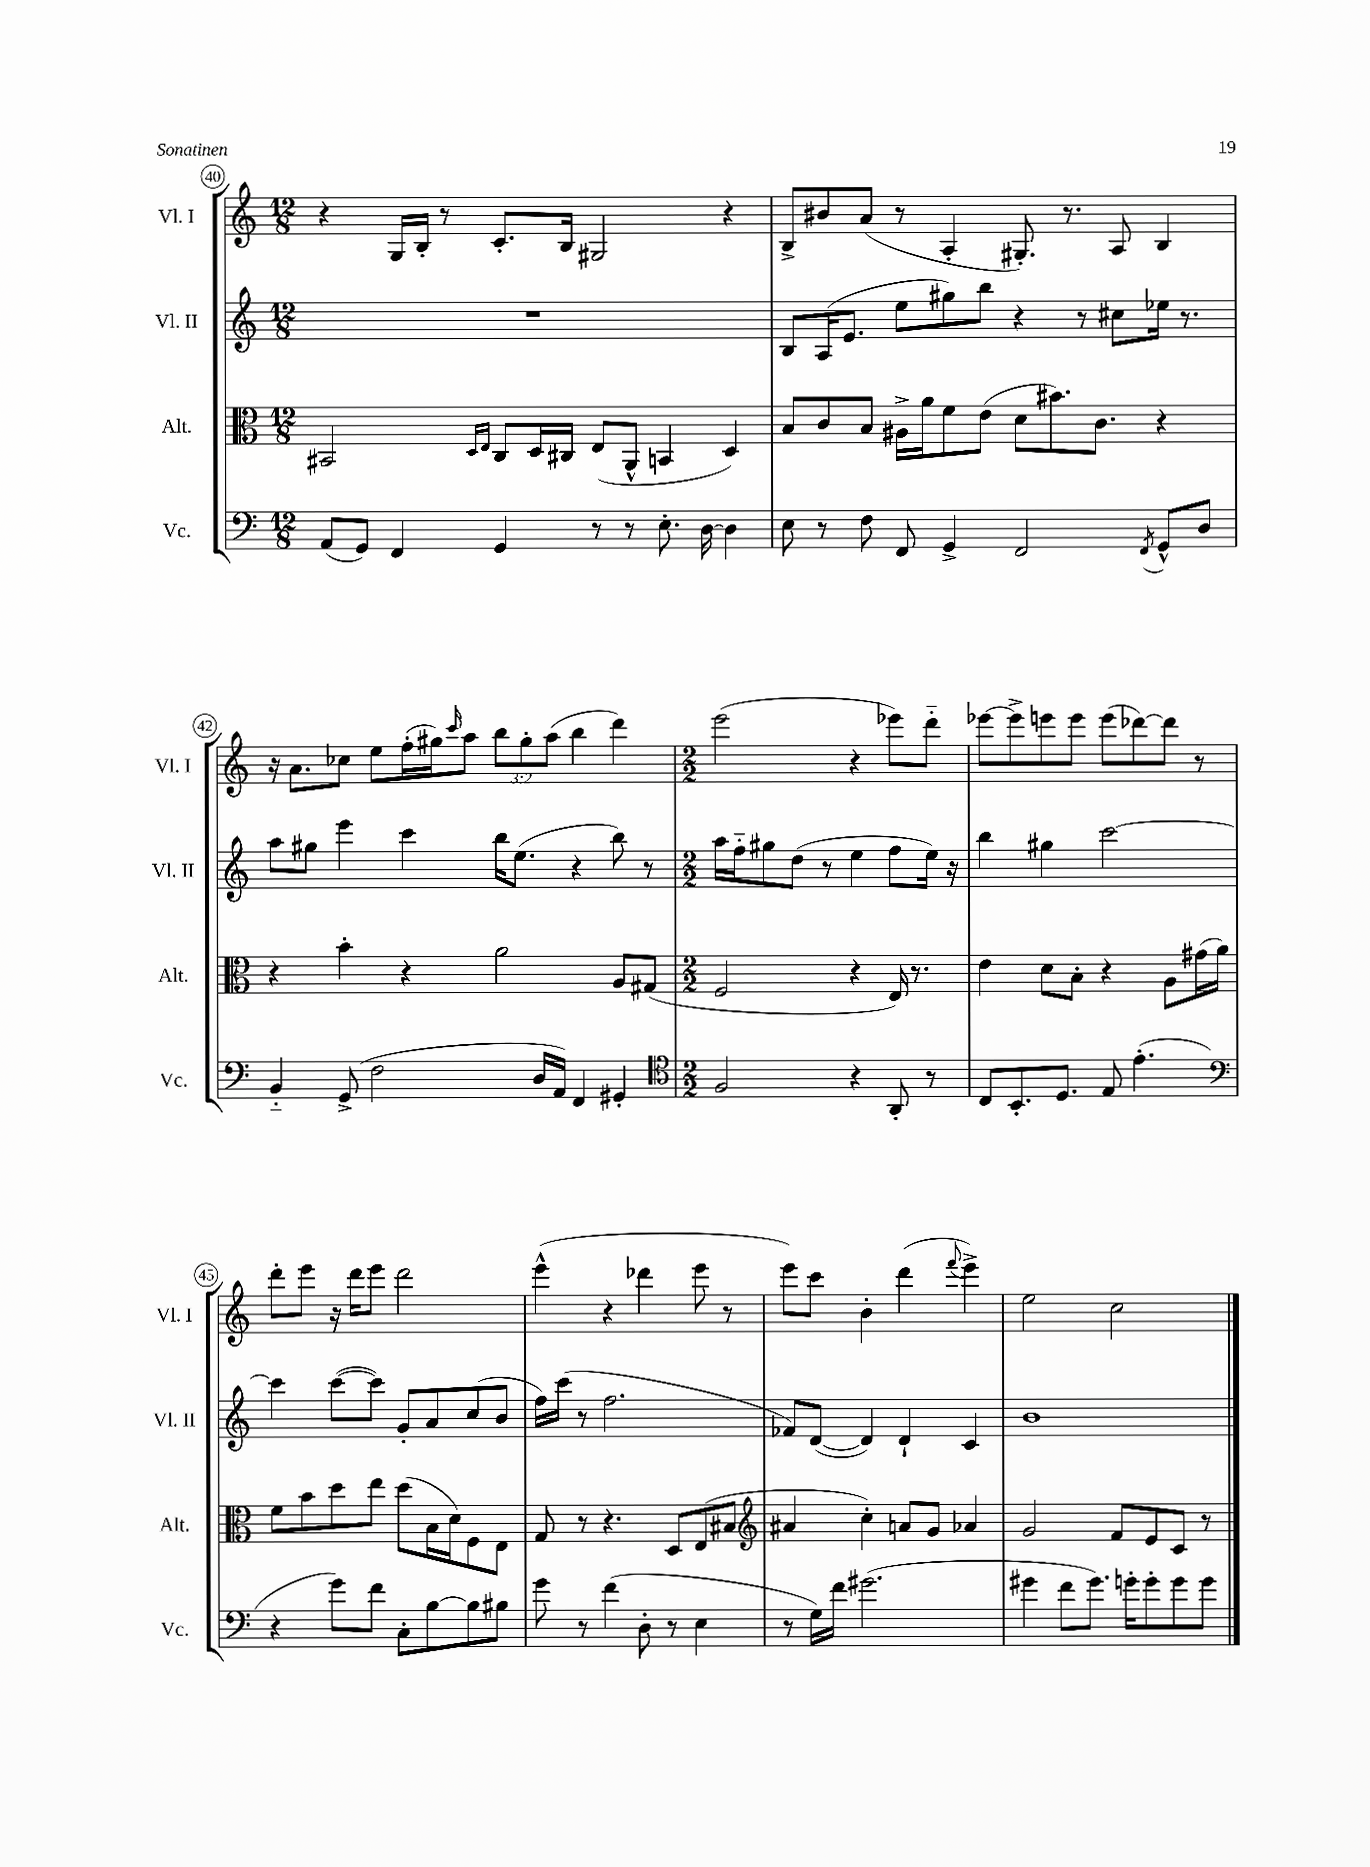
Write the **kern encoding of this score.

**kern	**kern	**kern	**kern
*staff4	*staff3	*staff2	*staff1
*clefF4	*clefC3	*clefG2	*clefG2
*k[]	*k[]	*k[]	*k[]
*M12/8	*M12/8	*M12/8	*M12/8
(8AA	2BB#	1.r	4r
8GG)	.	.	.
4FF	.	.	16G
.	.	.	16B'
.	.	.	8r
.	16qqD	.	.
.	16qqE	.	.
4GG	8C	.	8.c'
.	16D	.	.
.	16C#	.	16B
8r	(8E	.	2G#
8r	8AA^^	.	.
8.E'	4BB	.	.
[16D	.	.	.
4D]	4D)	.	4r
=	=	=	=
8E	8B	8B	8B^
8r	8c	(16A	8b#
.	.	8.e	.
8F	8B	.	(8a
8FF	16A#^	8ee	8r
.	16a	.	.
4GG^	8f	8gg#)	4A'
.	(8e	8bb	.
2FF	8d	4r	8.G#')
.	8.b#)	.	.
.	.	.	8.r
.	.	8r	.
.	8.c	.	.
.	.	8cc#	8A
8qFF	.	.	.
8GG^^	4r	16ee-	4B
.	.	8.r	.
8D	.	.	.
=	=	=	=
4BB'~	4r	8aa	16r
.	.	.	8.a
.	.	8gg#	.
(8GG^	4b'	4eee	8cc-
2F	.	.	8ee
.	4r	4ccc	(16ff'
.	.	.	16gg#)
.	.	.	16qqccc
.	.	.	8aa
.	2a	16bb	12bb
.	.	(8.ee	.
.	.	.	12gg#'
16D	.	.	.
.	.	.	(12aa
16AA)	.	.	.
4FF	.	4r	4bb
4GG#'	8A	8bb)	4ddd)
.	(8G#	8r	.
=	=	=	=
*clefC4	*	*	*
*M2/2	*M2/2	*M2/2	*M2/2
2F	2F	16aa	(2eee
.	.	16ff'~	.
.	.	8gg#	.
.	.	(8dd	.
.	.	8r	.
4r	4r	4ee	4r
8AA'	16E)	8ff	8eee-)
.	8.r	.	.
8r	.	16ee)	8ddd'~
.	.	16r	.
=	=	=	=
8C	4e	4bb	[8eee-
8.BB'	.	.	8eee-^]
.	8d	4gg#	8eee
8.D	.	.	.
.	8B'	.	8eee
8E	4r	[2ccc	(8eee
(4.e'	.	.	[8ddd-)
.	8A	.	8ddd-]
.	(16g#	.	8r
.	16a)	.	.
=	=	=	=
*clefF4	*	*	*
4r	8f	4ccc]	8ddd'
.	8b	.	8eee
8g)	8dd	([8ccc	16r
.	.	.	16ddd
8f	8ee	8ccc])	8eee
8C'	(8dd	8g'	2ddd
[8B	16B	8a	.
.	16d)	.	.
8B]	8F	(8cc	.
8B#	8E	8b	.
=	=	=	=
8g	8G	16ff)	(4eee^^
.	.	(16ccc	.
8r	8r	8r	.
(4f	4.r	2.ff	4r
8D'	.	.	4ddd-
8r	8D	.	.
4E	(8E	.	8eee
.	8B#	.	8r
=	=	=	=
*	*clefG2	*	*
8r	4a#	8f-)	8eee)
16G)	.	([8d	8ccc
16f	.	.	.
(2.g#	4cc')	4d])	4b'
.	8a	4d`	(4ddd
.	8g	.	.
.	.	.	8qqfff
.	4a-	4c	4eee^)
=	=	=	=
4g#	2g	1b	2ee
8f	.	.	.
8.g#)	.	.	.
.	8f	.	2cc
16g'	.	.	.
8g'	8e	.	.
8g	8c	.	.
8g	8r	.	.
==	==	==	==
*-	*-	*-	*-
